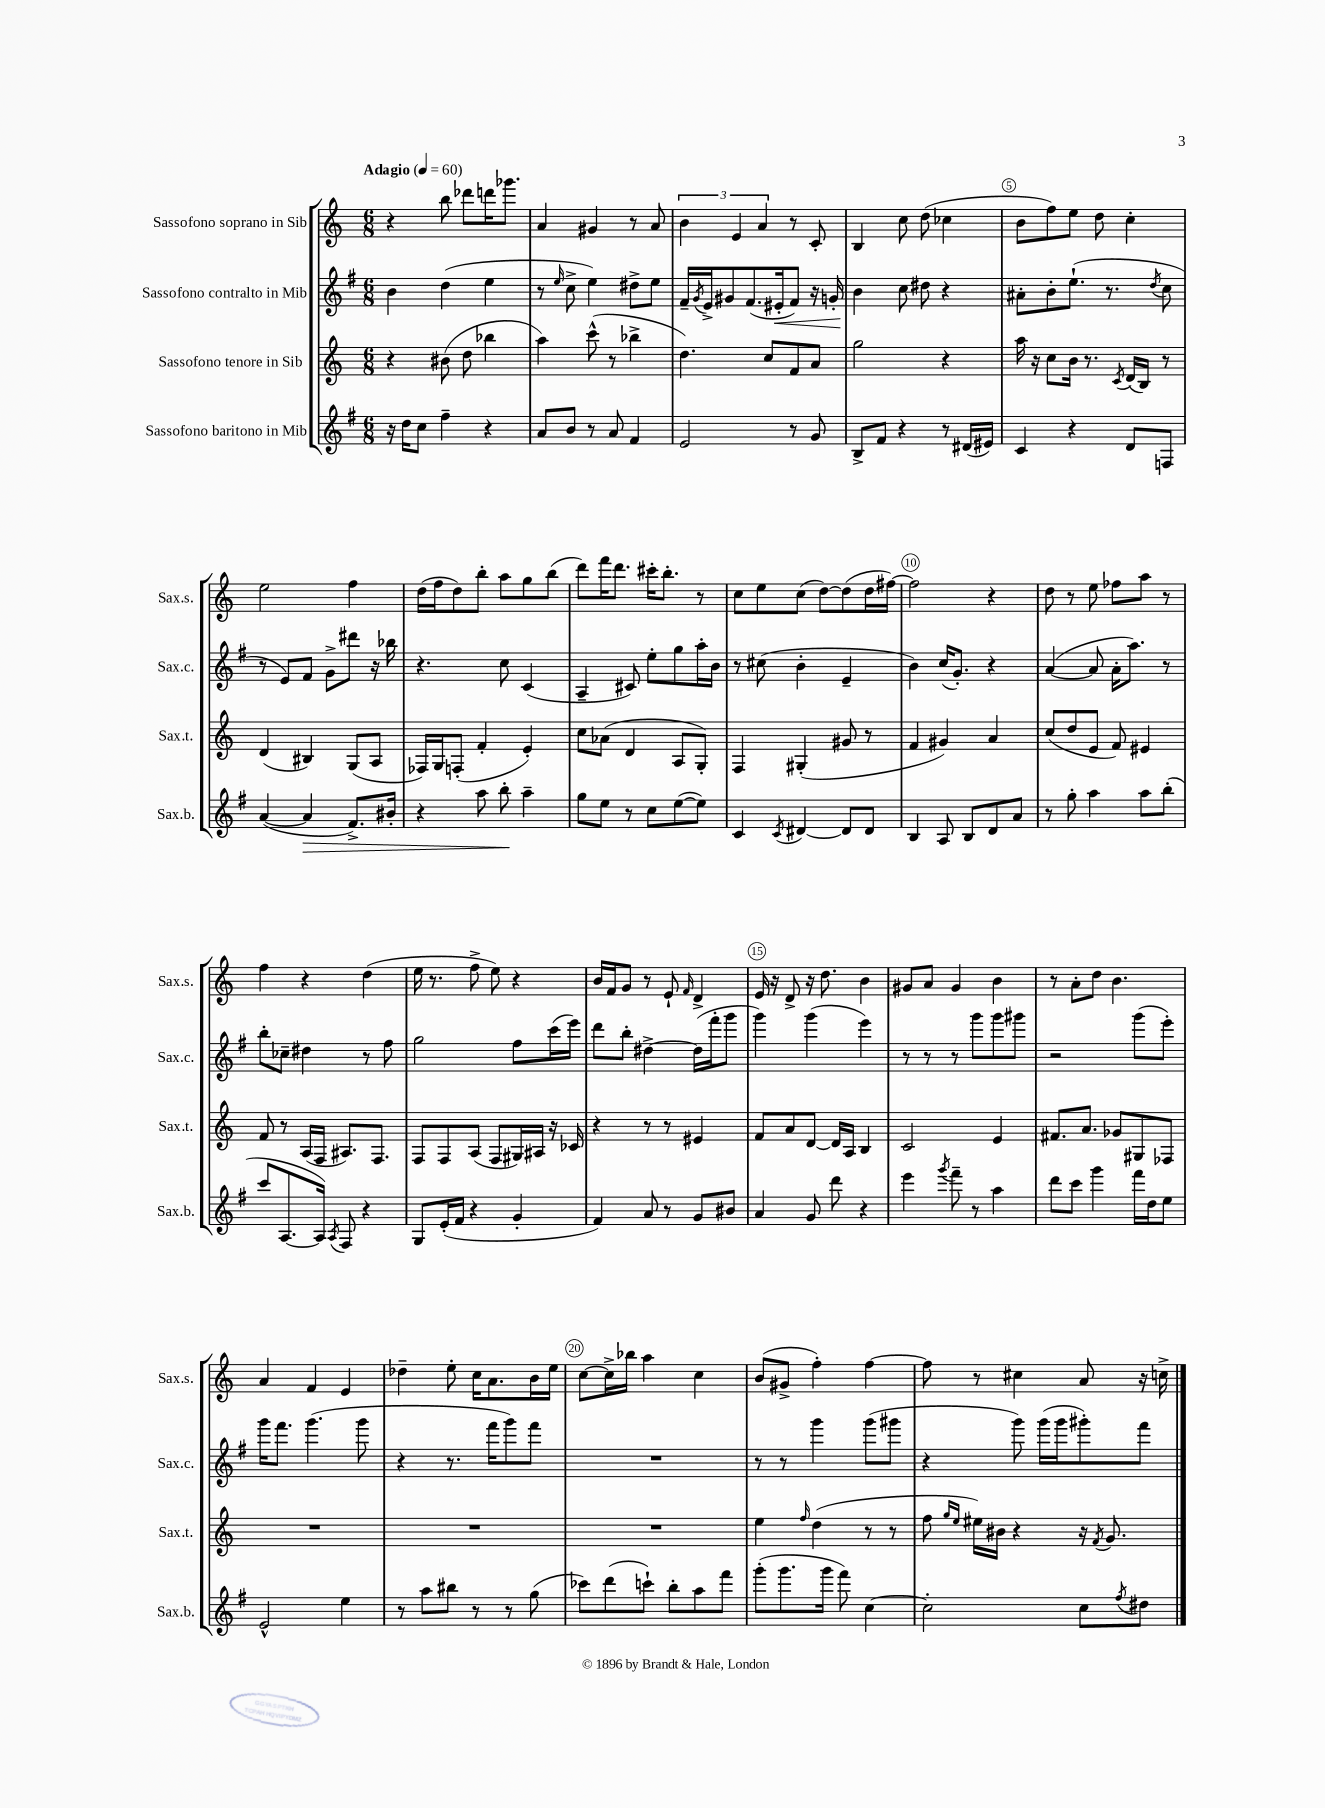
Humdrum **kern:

**kern	**dynam	**kern	**kern	**dynam	**kern
*part4	*part4	*part3	*part2	*part2	*part1
*staff4	*staff4	*staff3	*staff2	*staff2	*staff1
*I"Sassofono baritono in Mib	*	*I"Sassofono tenore in Sib	*I"Sassofono contralto in Mib	*	*I"Sassofono soprano in Sib
*I'Sax.b.	*	*I'Sax.t.	*I'Sax.c.	*	*I'Sax.s.
*clefG2	*	*clefG2	*clefG2	*	*clefG2
*k[f#]	*	*k[]	*k[f#]	*	*k[]
*M6/8	*	*M6/8	*M6/8	*	*M6/8
*MM60	*	*MM60	*MM60	*	*MM60
=1	=1	=1	=1	=1	=1
!	!	!	!	!	!LO:TX:a:B:t=Adagio
16r	.	4r	4b\	.	4r
16dd\KL	.	.	.	.	.
8cc\J	.	.	.	.	.
4ff#~\	.	(8b#X\	(4dd\	.	8bb\
.	.	8dd\	.	.	8ddd-X\L
4r	.	4bb-X\	4ee\	.	16dddn\K
.	.	.	.	.	8.ggg-X\J
=2	=2	=2	=2	=2	=2
8a/L	.	4aa\)	8r	.	4a/
.	.	.	16qqee/	.	.
8b/J	.	.	8cc^\	.	.
8r	.	(8ccc^^\	4ee\)	.	4g#X/
8a/	.	8r	.	.	.
4f#/	.	4bb-X^\	8dd#X^\L	.	8r
.	.	.	8ee\J	.	8a/
=3	=3	=3	=3	=3	=3
2e/	.	4.dd\)	16f#~/LL	.	6b\
.	.	.	8qg/	.	.
.	.	.	16e^/J	.	.
.	.	.	8g#X/	.	.
.	.	.	.	.	6e/
.	.	.	(8.f#/	.	.
.	.	.	.	.	6a/
.	.	8cc/L	.	.	.
!	!	!	!	!LO:HP:b	!
.	.	.	16e#X'/k	<	.
8r	.	8f/	8f#/J)	.	8r
8g/	.	8a/J	16r	.	8c'/
.	.	.	16gn'/	.	.
=4	=4	=4	=4	=4	=4
8B^/L	.	2gg\	4b\	.	4B/
8f#/J	.	.	.	.	.
4r	.	.	8cc\	[	8cc\
.	.	.	8dd#X\	.	(8dd\
8r	.	4r	4r	.	4cc-X\
(16d#X/LL	.	.	.	.	.
16e#X/JJ)	.	.	.	.	.
=5	=5	=5	=5	=5	=5
4c/	.	16aa\	8a#X'\L	.	8b\L
.	.	16r	.	.	.
.	.	8cc\L	8b'\	.	8ff\)
4r	.	16b\Jk	(8.ee`\J	.	8ee\J
.	.	8.r	.	.	.
.	.	.	.	.	8dd\
.	.	.	8.r	.	.
.	.	8qc/	.	.	.
8d/L	.	(16d/LL	.	.	4cc'\
.	.	16B/JJ)	.	.	.
.	.	.	8qdd/	.	.
8Fn/J	.	8r	8cc\	.	.
!!LO:LB:g=z
=6	=6	=6	=6	=6	=6
([4a/	.	(4d/	8r	.	2ee\
.	.	.	8e/L)	.	.
!	!LO:HP:b	!	!	!	!
4a/]	>	4B#X/)	8f#/J	.	.
.	.	.	8g^\L	.	.
8.f#^/L)	.	(8G/L	8ddd#X\J	.	4ff\
.	.	8A/J	16r	.	.
16b#X'/Jk	.	.	16bb-X\	.	.
=7	=7	=7	=7	=7	=7
4r	.	16F-X/LL)	4.r	.	(16dd\LL
.	.	16G/J	.	.	16ff\J
.	.	(8Fn'/J	.	.	8dd\)
8aa\	.	4f'/	.	.	8bb'\J
8bb'\	.	.	8cc\	.	8aa\L
4aa~\	]	4e'/)	(4c/	.	8gg\
.	.	.	.	.	(8bb\J
=8	=8	=8	=8	=8	=8
8gg\L	.	8cc\L	4A~/	.	8ddd\L)
8ee\J	.	(8a-X\J	.	.	16fff\K
.	.	.	.	.	8.ddd\J
8r	.	4d/	8c#X/)	.	.
8cc\L	.	.	8ee'\L	.	16ccc#X'\KL
.	.	.	.	.	8.bb'\J
([8ee\	.	8A/L	8gg\	.	.
8ee\J])	.	8G'/J)	16aa'\L	.	8r
.	.	.	16b\JJ	.	.
=9	=9	=9	=9	=9	=9
4c/	.	4F/	8r	.	8cc\L
.	.	.	(8cc#X\	.	8ee\
8qc/	.	.	.	.	.
[4d#X/	.	(4G#X'/	4b'\	.	(8cc\J
.	.	.	.	.	[8dd\L)
8d#/L]	.	8g#X/	4e~/	.	(8dd\]
8d#/J	.	8r	.	.	16dd\L
.	.	.	.	.	[16ff#X\JJ)
=10	=10	=10	=10	=10	=10
4B/	.	4f/	4b\)	.	2ff#\]
8A/	.	4g#X/)	(16cc/KL	.	.
.	.	.	8.g'/J)	.	.
8B/L	.	.	.	.	.
8d/	.	4a/	4r	.	4r
8a/J	.	.	.	.	.
=11	=11	=11	=11	=11	=11
8r	.	(8cc/L	([4a/	.	8dd\
8gg'\	.	8dd/	.	.	8r
4aa\	.	8e/J	8a/]	.	8ee\
.	.	8f/)	16a'\KL	.	8ff-X\L
.	.	.	8.aa\J)	.	.
8aa\L	.	4e#X/	.	.	8aa\J
(8bb'\J	.	.	8r	.	8r
!!LO:LB:g=z
=12	=12	=12	=12	=12	=12
8ccc/L	.	8f/	8bb'\L	.	4ff\
[8.A/	.	8r	8cc-X~\J	.	.
.	.	(16A/LL	4dd#X\	.	4r
16A/Jk])	.	16F/JJ	.	.	.
8qA/	.	.	.	.	.
8F#/	.	8.A#X/L)	.	.	.
4r	.	.	8r	.	(4dd\
.	.	8.F/J	.	.	.
.	.	.	8ff#\	.	.
=13	=13	=13	=13	=13	=13
8G/L	.	8F/L	2gg\	.	16ee\
.	.	.	.	.	8.r
(16e'/L	.	8F/	.	.	.
16f#/JJ	.	.	.	.	.
4r	.	(8A/J	.	.	8ff^\
.	.	8F/L	.	.	8ee\)
4g'/	.	16G#X/L)	8ff#\L	.	4r
.	.	16A#X/JJ	.	.	.
.	.	16r	(16ccc\L	.	.
.	.	16c-X/	16eee\JJ)	.	.
=14	=14	=14	=14	=14	=14
4f#/)	.	4r	8ddd\L	.	16b/LL
.	.	.	.	.	16f/J
.	.	.	8bb'\J	.	8g/J
8a/	.	8r	[4dd#X^\	.	8r
8r	.	8r	.	.	8e`/
.	.	.	.	.	16qqf/
8g/L	.	4e#X/	(16dd#\LL]	.	4d^/
.	.	.	16fff#'\J	.	.
8b#X/J	.	.	8ggg\J	.	.
=15	=15	=15	=15	=15	=15
4a/	.	8f/L	4ggg\)	.	16e/
.	.	.	.	.	16r
.	.	8a/	.	.	8d^/
8g/	.	[8d/J	(4ggg\	.	16r
.	.	.	.	.	8.dd\
8ddd\	.	16d/LL]	.	.	.
.	.	16A/JJ	.	.	.
4r	.	4B/	4eee\)	.	4b\
=16	=16	=16	=16	=16	=16
4eee\	.	2c/	8r	.	8g#X/L
.	.	.	8r	.	8a/J
8qggg/	.	.	.	.	.
8fff#~\	.	.	8r	.	4g#/
8r	.	.	8ggg\L	.	.
4aa\	.	4e/	8ggg\	.	4b\
.	.	.	8ggg#X\J	.	.
=17	=17	=17	=17	=17	=17
8ddd\L	.	8.f#X/L	2r	.	8r
8ccc\J	.	.	.	.	8a'\L
.	.	8.a/J	.	.	.
4ggg\	.	.	.	.	8dd\J
.	.	8g-X/L	.	.	4.b\
16fff#\LL	.	8G#X/	(8ggg\L	.	.
16dd\J	.	.	.	.	.
8ee\J	.	8F-X/J	8eee'\J)	.	.
!!LO:LB:g=z
=18	=18	=18	=18	=18	=18
2e^^/	.	2.r	16ggg\KL	.	4a/
.	.	.	8.fff#\J	.	.
.	.	.	(4.ggg\	.	4f/
4ee\	.	.	.	.	4e/
.	.	.	8ggg\	.	.
=19	=19	=19	=19	=19	=19
8r	.	2.r	4r	.	4dd-X~\
8aa\L	.	.	.	.	.
8bb#X\J	.	.	8.r	.	8ee'\
8r	.	.	.	.	16cc\KL
.	.	.	16fff#\KL	.	8.a\
8r	.	.	8ggg\)	.	.
(8gg\	.	.	8fff#\J	.	16b\L
.	.	.	.	.	16ee\JJ
=20	=20	=20	=20	=20	=20
8ccc-X\L)	.	2.r	2.r	.	[8cc\L
(8ddd\	.	.	.	.	16cc^\L]
.	.	.	.	.	16bb-X\JJ
8cccn`\J)	.	.	.	.	4aa\
8bb'\L	.	.	.	.	.
8aa\	.	.	.	.	4cc\
8fff#\J	.	.	.	.	.
=21	=21	=21	=21	=21	=21
(8ggg'\L	.	4ee\	8r	.	(8b/L
8.ggg\	.	.	8r	.	8g#X^/J
.	.	16qqff/	.	.	.
.	.	(4dd\	4ggg\	.	4ff'\)
16ggg\Jk	.	.	.	.	.
8fff#\)	.	.	.	.	.
[4cc\	.	8r	(8ggg\L	.	[4ff\
.	.	8r	8ggg#X\J	.	.
=22	=22	=22	=22	=22	=22
2cc'\]	.	8ff\	4r	.	8ff\]
.	.	16qqgg/LL	.	.	.
.	.	16qqee/JJ	.	.	.
.	.	16ee#X\LL)	.	.	8r
.	.	16b#X\JJ	.	.	.
.	.	4r	8ggg\)	.	4cc#X\
.	.	.	(16ggg\LL	.	.
.	.	.	16ggg\J	.	.
8cc\L	.	16r	8ggg#X'\)	.	8a/
.	.	8qf/	.	.	.
.	.	8.g/	.	.	.
8qff#/	.	.	.	.	.
8dd#X\J	.	.	8fff#\J	.	16r
.	.	.	.	.	16ccn^\
==	==	==	==	==	==
*-	*-	*-	*-	*-	*-
